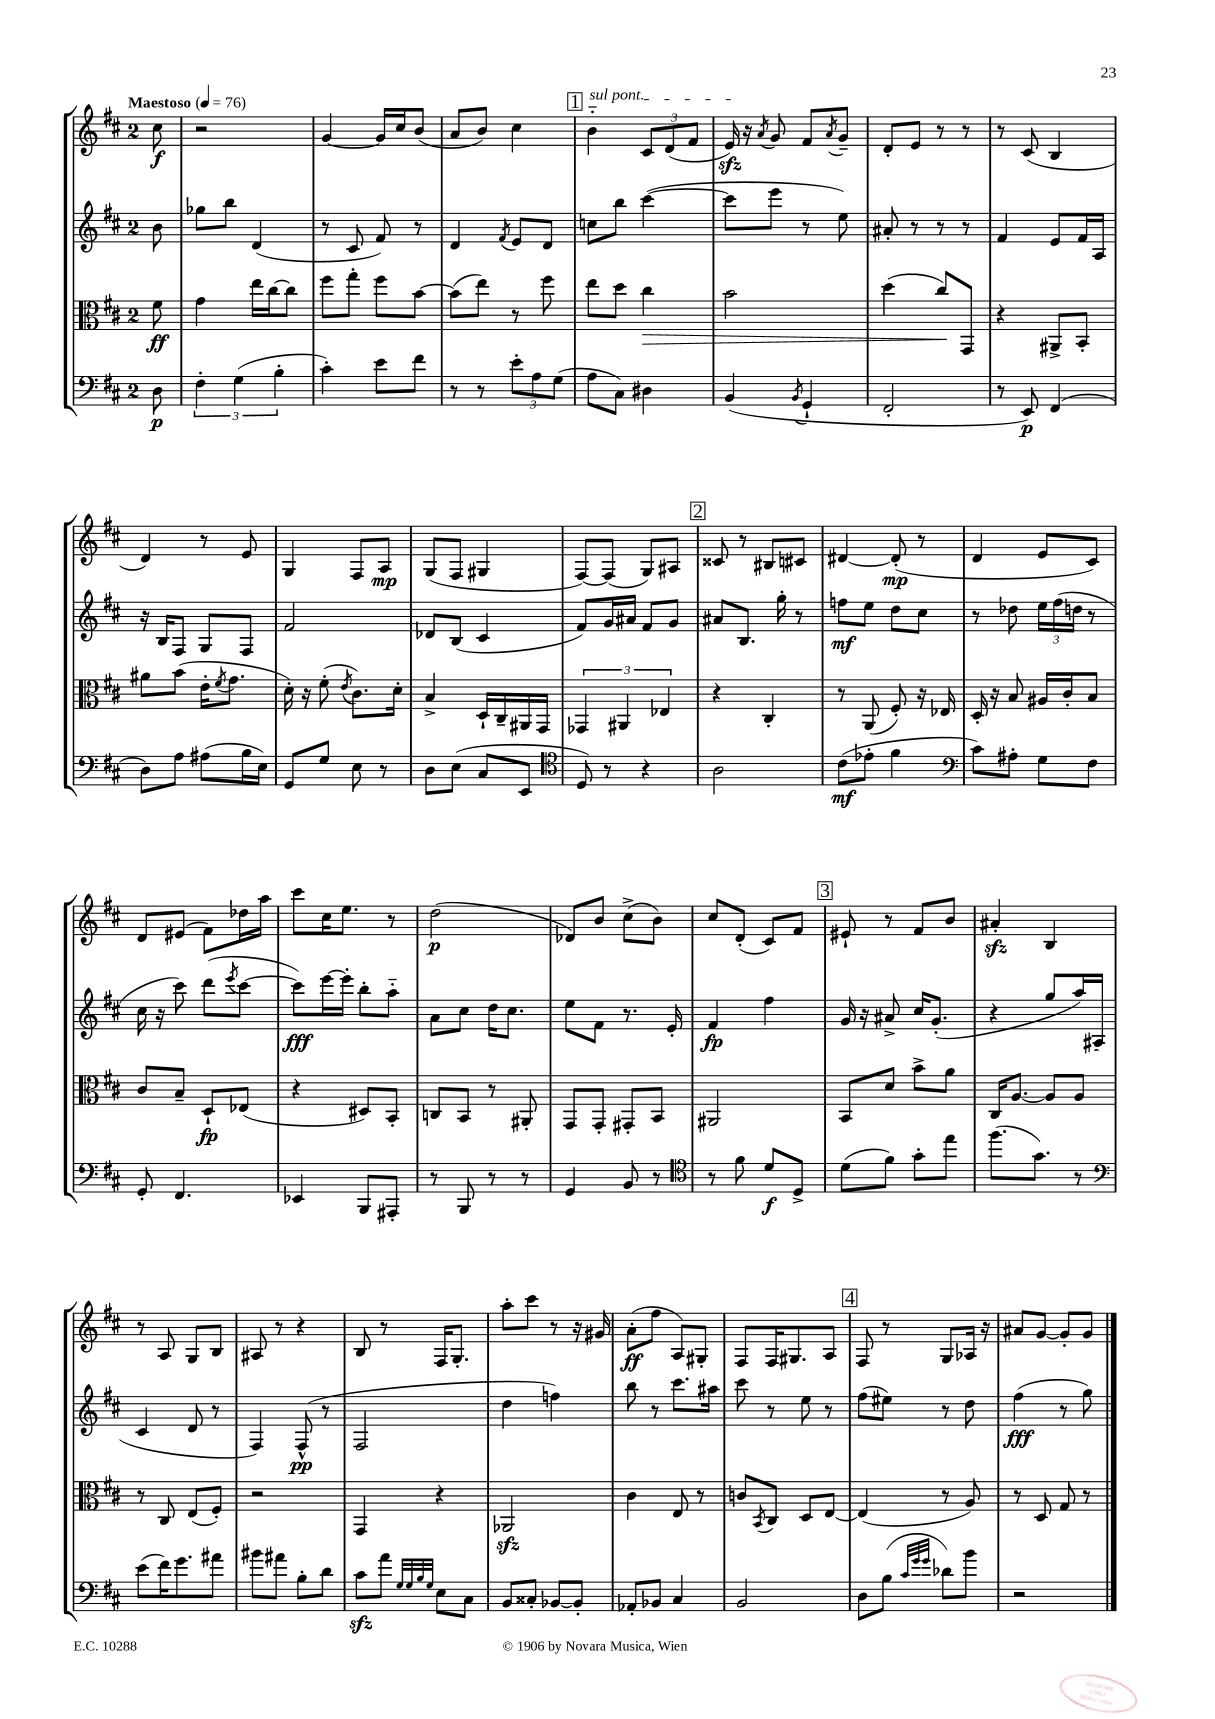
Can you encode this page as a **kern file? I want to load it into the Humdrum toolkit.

**kern	**kern	**kern	**kern
*staff4	*staff3	*staff2	*staff1
*clefF4	*clefC3	*clefG2	*clefG2
*k[f#c#]	*k[f#c#]	*k[f#c#]	*k[f#c#]
*M2/4	*M2/4	*M2/4	*M2/4
*MM76	*MM76	*MM76	*MM76
8D	8f#	8b	8cc#
=	=	=	=
6F#'	4g	8gg-	2r
.	.	8bb	.
(6G	.	.	.
.	16ee	(4d	.
.	[16cc#	.	.
6B'	.	.	.
.	8cc#]	.	.
=	=	=	=
4c#')	8ff#	8r	[4g
.	8gg'	8c#	.
8e	8ff#	8f#)	16g]
.	.	.	16cc#
8f#	[8b	8r	(8b
=	=	=	=
8r	(8b]	4d	8a
8r	8ee)	.	8b)
.	.	8qf#	.
12e'	8r	8e	4cc#
12A	.	.	.
.	8ff#	8d	.
(12G	.	.	.
=	=	=	=
8A	8ee	8cc	4b'~
8C#)	8dd	8bb	.
4D#	4cc#	([4ccc#	12c#
.	.	.	(12d
.	.	.	12f#
=	=	=	=
(4BB	2b	8ccc#]	16e)
.	.	.	16r
.	.	.	8qa
.	.	8eee	8g
8qBB	.	.	.
4GG`	.	8r	8f#
.	.	.	8qa
.	.	8ee)	8g~
=	=	=	=
2FF#'	(4dd	8a#'	8d'
.	.	8r	8e
.	8cc#)	8r	8r
.	8GG	8r	8r
=	=	=	=
8r	4r	4f#	8r
8EE)	.	.	(8c#
(4FF#	8AA#^	8e	4B
.	8BB'	16f#	.
.	.	16A	.
=	=	=	=
8D)	8a#	16r	4d)
.	.	16B	.
8A	(8b	8F#	.
(8A#	16e'	8G	8r
.	8qf#	.	.
.	8.g	.	.
16B	.	8F#	8e
16E)	.	.	.
=	=	=	=
8GG	16d')	2f#	4G
.	16r	.	.
8G	(8f#'	.	.
.	8qe	.	.
8E	8.c#)	.	8F#
8r	.	.	8A
.	16d'	.	.
=	=	=	=
8D	4B^	8d-	(8G
(8E	.	(8B	8F#
8C#	16D`	4c#	4G#
.	16C#~	.	.
8EE	16AA#	.	.
.	16GG	.	.
=	=	=	=
*clefC4	*	*	*
8D)	6GG-	8f#)	[8F#)
8r	.	16g	(8F#]
.	6AA#	.	.
.	.	16a#	.
4r	.	8f#	8G)
.	6E-	.	.
.	.	8g	8A#
=	=	=	=
2A	4r	8a#	8c##
.	.	8.B	8r
.	4C#'	.	8B#
.	.	16gg'	.
.	.	8r	8c#
=	=	=	=
(8c#	8r	8ff	[4d#
8e-'	(8AA	8ee	.
4f#	8F#')	8dd	(8d#']
.	16r	8cc#	8r
.	16E-	.	.
=	=	=	=
*clefF4	*	*	*
8c#)	16D'	8r	4d
.	16r	.	.
8A#'	8B	8dd-	.
8G	16A#	24ee	8e
.	.	(24ff#	.
.	16c#'	.	.
.	.	24dd	.
8F#	8B	8r	8c#)
=	=	=	=
8GG'	8c#	16cc#	8d
.	.	16r	.
4.FF#	8B~	8ccc#)	(8e#
.	8D`	(8ddd	8f#)
.	.	8qeee	.
.	(8E-	[8ccc#	16dd-
.	.	.	16aa
=	=	=	=
4EE-	4r	8ccc#])	8ccc#
.	.	[16eee	16cc#
.	.	16eee']	8.ee
8BBB	8D#)	8bb'	.
8AAA#'	8BB'	8aa'~	8r
=	=	=	=
8r	8C	8a	(2dd
8BBB	8BB	8cc#	.
8r	8r	16dd	.
.	.	8.cc#	.
8r	8AA#'	.	.
=	=	=	=
4GG	8GG	8ee	8d-)
.	8GG'	8f#	8b
8BB	8GG#'	8.r	(8cc#^
8r	8BB	.	8b)
.	.	16e'	.
=	=	=	=
*clefC4	*	*	*
8r	2AA#	4f#	8cc#
8f#	.	.	(8d'
8d	.	4ff#	8c#)
8D^	.	.	8f#
=	=	=	=
(8d	8BB	16g	8e#`
.	.	16r	.
8f#)	8d	8a#^	8r
8g'	8b^	16cc#	8f#
.	.	(8.g'	.
8ee	8a	.	8b
=	=	=	=
(8.ff#	16C#	4r	4a#'
.	[8.A	.	.
8.g)	.	.	.
.	8A]	8gg	4B
8r	8A	16aa)	.
.	.	(16A#	.
=	=	=	=
*clefF4	*	*	*
(8e	8r	4c#	8r
16f#)	8C#	.	8A
8.g	.	.	.
.	(8E	8d	8G
8a#	8F#')	8r	8B
=	=	=	=
8b#	2r	4F#)	8A#
8a#	.	.	8r
8B'	.	(8F#^^	4r
8d	.	8r	.
=	=	=	=
8c#	4GG	2F#	8B
8a	.	.	8r
32qqG	.	.	.
32qqG	.	.	.
32qqB	.	.	.
32qqG	.	.	.
8E	4r	.	16F#
.	.	.	8.G'
8C#	.	.	.
=	=	=	=
8BB	2AA-	4dd	8aa'
8C##'	.	.	8ccc#
[8BB-	.	4ff)	8r
8BB-']	.	.	16r
.	.	.	16g#
=	=	=	=
8AA-'	4c#	8bb	(8a'
8BB-	.	8r	8ff#
4C#	8E	8.ccc#	8A)
.	8r	.	8G#'
.	.	16aa#	.
=	=	=	=
2BB	8c	8ccc#	8F#
.	8qBB	.	.
.	8C#	8r	16F#
.	.	.	8.G#
.	8D	8ee	.
.	[8E	8r	8A
=	=	=	=
8D	(4E]	(8ff#	8F#
(8B	.	8ee#)	8r
32qqc#	.	.	.
32qqg	.	.	.
32qqg	.	.	.
8d-)	8r	8r	8G
8b	8A)	8dd	16A-
.	.	.	16r
=	=	=	=
2r	8r	(4ff#	8a#
.	8D	.	[8g
.	8G	8r	8g']
.	8r	8gg)	8g
==	==	==	==
*-	*-	*-	*-
